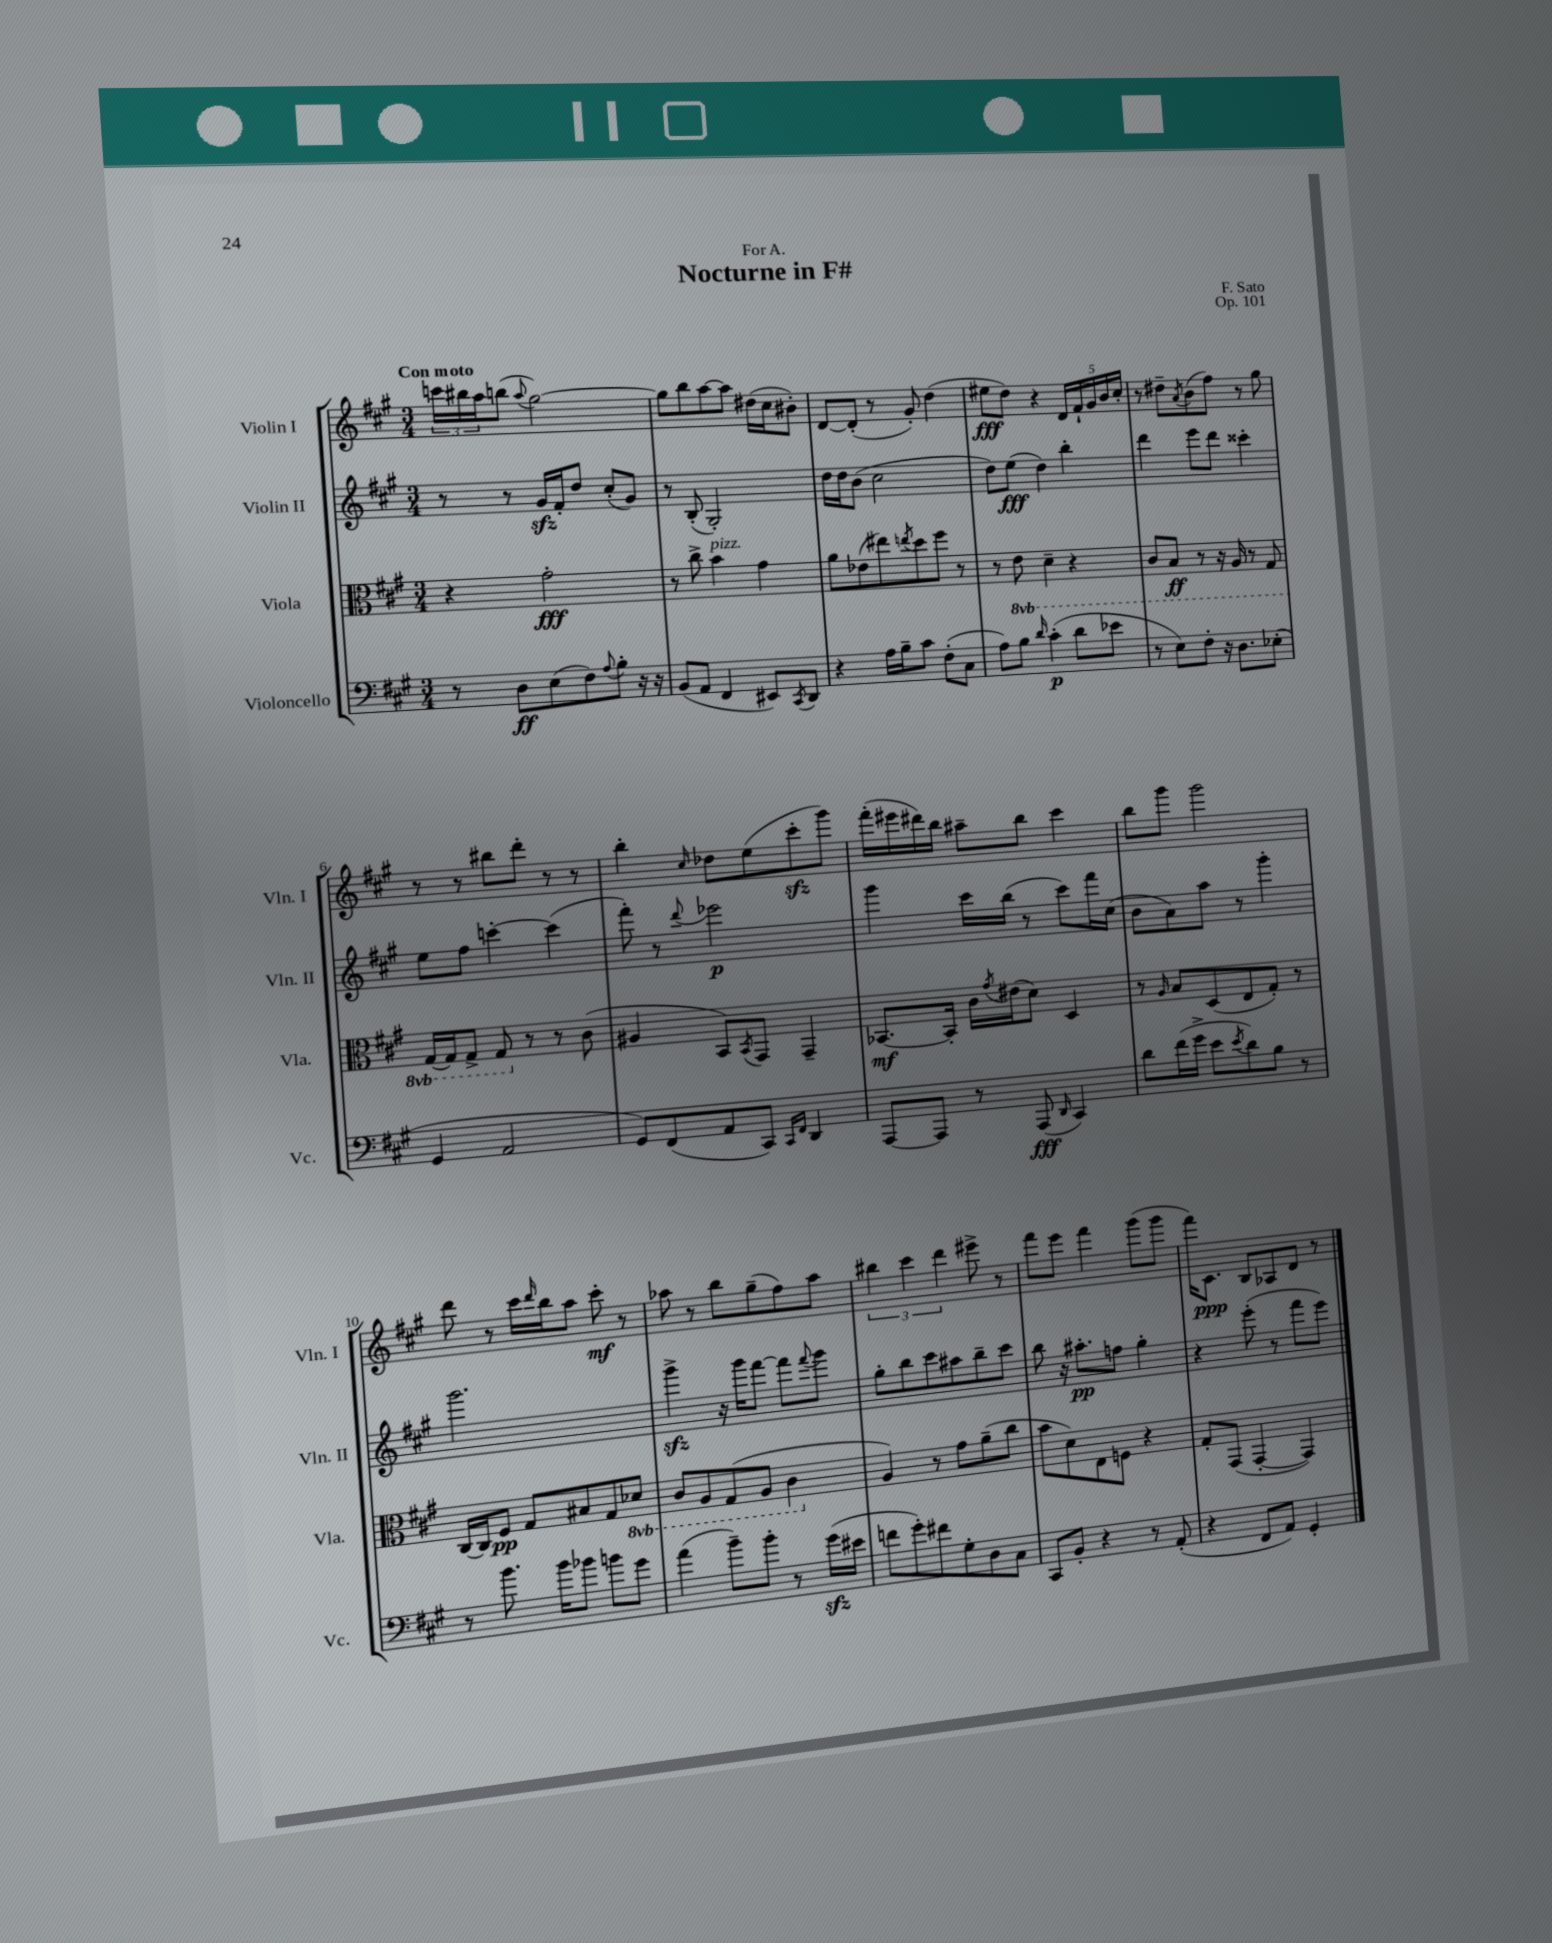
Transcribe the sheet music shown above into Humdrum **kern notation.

**kern	**dynam	**kern	**dynam	**kern	**dynam	**kern	**dynam
*part4	*part4	*part3	*part3	*part2	*part2	*part1	*part1
*staff4	*staff4	*staff3	*staff3	*staff2	*staff2	*staff1	*staff1
*I"Violoncello	*	*I"Viola	*	*I"Violin II	*	*I"Violin I	*
*I'Vc.	*	*I'Vla.	*	*I'Vln. II	*	*I'Vln. I	*
*clefF4	*	*clefC3	*	*clefG2	*	*clefG2	*
*k[f#c#g#]	*	*k[f#c#g#]	*	*k[f#c#g#]	*	*k[f#c#g#]	*
*M3/4	*	*M3/4	*	*M3/4	*	*M3/4	*
=1	=1	=1	=1	=1	=1	=1	=1
!	!	!	!	!	!	!LO:TX:a:B:t=Con moto	!
8r	.	4r	.	8r	.	24cccn\LL	.
.	.	.	.	.	.	24bb#X\	.
.	.	.	.	.	.	24aa\J	.
8D\L	ff	.	.	8r	.	(8bbn\J	.
.	.	.	.	.	.	8qqaa/	.
(8E\	.	2g#'\	fff	16g#zz/LL	.	[2gg#\)	.
.	.	.	.	16f#'/J	.	.	.
8F#\)	.	.	.	8dd/J	.	.	.
8qqA/	.	.	.	.	.	.	.
8B'\J	.	.	.	(8cc#'/L	.	.	.
16r	.	.	.	8g#/J)	.	.	.
16r	.	.	.	.	.	.	.
=2	=2	=2	=2	=2	=2	=2	=2
(8BB/L	.	8r	.	8r	.	8gg#\L]	.
8AA/J	.	8cc#^\	.	(8B'/	.	8bb\	.
!	!	!LO:TX:a:i:t=pizz.	!	!	!	!	!
4FF#/	.	4b\	.	2G#'/)	.	[8aa\	.
.	.	.	.	.	.	8aa\J]	.
8EE#X/L)	.	4g#\	.	.	.	(16dd#X\LL	.
.	.	.	.	.	.	16cc#\J	.
8qCC#/	.	.	.	.	.	.	.
8DD/J	.	.	.	.	.	8b#X'\J)	.
=3	=3	=3	=3	=3	=3	=3	=3
4r	.	8a\L	.	16dd\LL	.	[8d/L	.
.	.	.	.	16dd\J	.	.	.
.	.	(8e-X\	.	(8b\J	.	(8d'/J]	.
16A\LL	.	8ee#X\)	.	2cc#\	.	8r	.
16B~\J	.	.	.	.	.	.	.
.	.	8qeen/	.	.	.	.	.
8c#\J	.	8dd\	.	.	.	8g#'/)	.
(8F#'\L	.	8ff#\J	.	.	.	(4dd\	.
8C#\J	.	8r	.	.	.	.	.
=4	=4	=4	=4	=4	=4	=4	=4
8A\L)	.	8r	.	8dd\L)	.	8ee#X\L	fff
*	*	*8ba	*	*	*	*	*
8B\J	.	8E\	.	(8ee\J	fff	8dd\J)	.
16qqd/	.	.	.	.	.	.	.
(4c#'\	p	4D~\	.	4dd\)	.	4r	.
8d\L	.	4r	.	4bb'\	.	20d/LL	.
.	.	.	.	.	.	20f#`/	.
.	.	.	.	.	.	20g#/	.
8e-X\J	.	.	.	.	.	.	.
.	.	.	.	.	.	20b/	.
.	.	.	.	.	.	20cc#'/JJ	.
=5	=5	=5	=5	=5	=5	=5	=5
8r	.	8C#/L	.	4ddd\	.	8r	.
8E\L)	.	8BB/J	ff	.	.	8dd#X~\L	.
.	.	.	.	.	.	8qa/	.
8F#'\J	.	8r	.	8eee\L	.	(8b\	.
16r	.	16r	.	8ddd\J	.	8ff#\J)	.
8.D\L	.	16AA/	.	.	.	.	.
.	.	8r	.	4ccc##X'\	.	8r	.
(8E-X'\J	.	8GG#/	.	.	.	8gg#\	.
!!LO:LB:g=z
=6	=6	=6	=6	=6	=6	=6	=6
4GG#/	.	[16GG#/LL	.	8ee\L	.	8r	.
.	.	16GG#/J]	.	.	.	.	.
.	.	8GG#^/J	.	8ff#\J	.	8r	.
2AA/	.	8GG#/	.	[4cccn'\	.	8bb#X\L	.
*	*	*X8ba	*	*	*	*	*
.	.	8r	.	.	.	8ddd'\J	.
.	.	8r	.	(4ccc\]	.	8r	.
.	.	(8c#\	.	.	.	8r	.
=7	=7	=7	=7	=7	=7	=7	=7
8GG#/L)	.	4A#X/	.	8fff#'\)	.	4bb'\	.
(8FF#/	.	.	.	8r	.	.	.
.	.	.	.	8qqddd/	.	16qqcc#/	.
8AA/	.	8BB/L)	.	2eee-X\	p	8dd-X\L	.
.	.	8qBB/	.	.	.	.	.
8CC#/J)	.	8GG#/J	.	.	.	(8ee\	.
16qqCC#/LL	.	.	.	.	.	.	.
16qqFF#/JJ	.	.	.	.	.	.	.
4DD/	.	4GG#~/	.	.	.	8ccc#zz'\	.
.	.	.	.	.	.	8ggg#\J)	.
=8	=8	=8	=8	=8	=8	=8	=8
[8AAA/L	.	[8.BB-X/L	mf	4ggg#\	.	(16fff#'\LL	.
.	.	.	.	.	.	16eee#X\	.
8AAA/J]	.	.	.	.	.	16ddd#X\)	.
.	.	16BB-'/Jk]	.	.	.	16bb\JJ	.
8r	.	16c#\LL	.	16ccc#\LL	.	8aa#X~\L	.
.	.	8qg#/	.	.	.	.	.
.	.	(16e#X\J	.	(16bb\JJ	.	.	.
(8AAA/	fff	8d\J)	.	8r	.	8bb\J	.
16qqDD/	.	.	.	.	.	.	.
4CC#/)	.	4D/	.	8ccc#\L)	.	4ccc#\	.
.	.	.	.	16fff#\L	.	.	.
.	.	.	.	(16cc#\JJ	.	.	.
=9	=9	=9	=9	=9	=9	=9	=9
8d\L	.	8r	.	8b\L	.	8bb\L	.
.	.	16qqA/	.	.	.	.	.
(16f#\L	.	8B/L	.	8a\)	.	8ggg#\J	.
16g#^\JJ	.	.	.	.	.	.	.
8e\L	.	(8D/	.	8aa\J	.	2ggg#\	.
8qe/	.	.	.	.	.	.	.
8d\)	.	8E/	.	8r	.	.	.
8B\J	.	8G#'/J)	.	4ggg#'\	.	.	.
8r	.	8r	.	.	.	.	.
!!LO:LB:g=z
=10	=10	=10	=10	=10	=10	=10	=10
8r	.	[16C#/LL	.	2.ggg#\	.	8ddd\	.
.	.	16C#/J]	.	.	.	.	.
8.b\	.	8F#/J	pp	.	.	8r	.
.	.	8G#/L	.	.	.	16ccc#\LL	.
.	.	.	.	.	.	16qqddd/	.
16b\KL	.	.	.	.	.	16bb\J	.
8b-X\J	.	8B#X/	.	.	.	8aa\J	.
8bn\L	.	8G#/	.	.	.	8ccc#'\	mf
*	*	*8ba	*	*	*	*	*
8g#\J	.	8D-X/J	.	.	.	8r	.
=11	=11	=11	=11	=11	=11	=11	=11
(4a\	.	8C#/L	.	4ggg#zz^\	.	8aa-X\	.
.	.	8AA/	.	.	.	8r	.
8b~\L)	.	(8GG#/	.	16r	.	8bb\L	.
.	.	.	.	16ggg#\KL	.	.	.
8b'\J	.	8AA/J	.	[8fff#\J	.	(8gg#~\	.
8r	.	4C#\	.	8fff#\L]	.	8ff#\)	.
.	.	.	.	8qqfff#/	.	.	.
(16g#zz\LL	.	.	.	8ggg#\J	.	8aa-\J	.
16e#X\JJ	.	.	.	.	.	.	.
=12	=12	=12	=12	=12	=12	=12	=12
*	*	*X8ba	*	*	*	*	*
8fn\L	.	4A/)	.	8gg#'\L	.	6bb#X\	.
8g#'\)	.	.	.	8bb\	.	.	.
.	.	.	.	.	.	6ccc#\	.
8f#X\	.	8r	.	8ccc#\	.	.	.
.	.	.	.	.	.	6ddd\	.
8G#'\	.	8g#\L	.	8aa#X\	.	.	.
8D\	.	(8a~\	.	8bb~\	.	8eee#X^\	.
8C#\J	.	8cc#\J	.	8ccc#\J	.	8r	.
=13	=13	=13	=13	=13	=13	=13	=13
8CC#/L	.	8b\L	.	8bb\	.	8fff#\L	.
8BB'/J	.	8d\)	.	16r	.	8eee\J	.
.	.	.	.	8.aa#X'\L	pp	.	.
4r	.	8E\	.	.	.	4fff#\	.
.	.	8Fn\J	.	8ffn\J	.	.	.
8r	.	4r	.	4gg#'\	.	(8ggg#\L	.
(8AA'/	.	.	.	.	.	8ggg#\J	.
=14	=14	=14	=14	=14	=14	=14	=14
4r	.	8G#'/L	.	4r	.	16fff#\KL)	.
.	.	.	.	.	.	8.c#\J	ppp
.	.	(8GG#/J	.	.	.	.	.
8FF#/L	.	[4GG#'/	.	(8eee'\	.	8B/L	.
8AA/J)	.	.	.	8r	.	8A-X/	.
4GG#'/	.	4GG#/])	.	8fff#\L	.	8d/J	.
.	.	.	.	8eee\J)	.	8r	.
==	==	==	==	==	==	==	==
*-	*-	*-	*-	*-	*-	*-	*-
